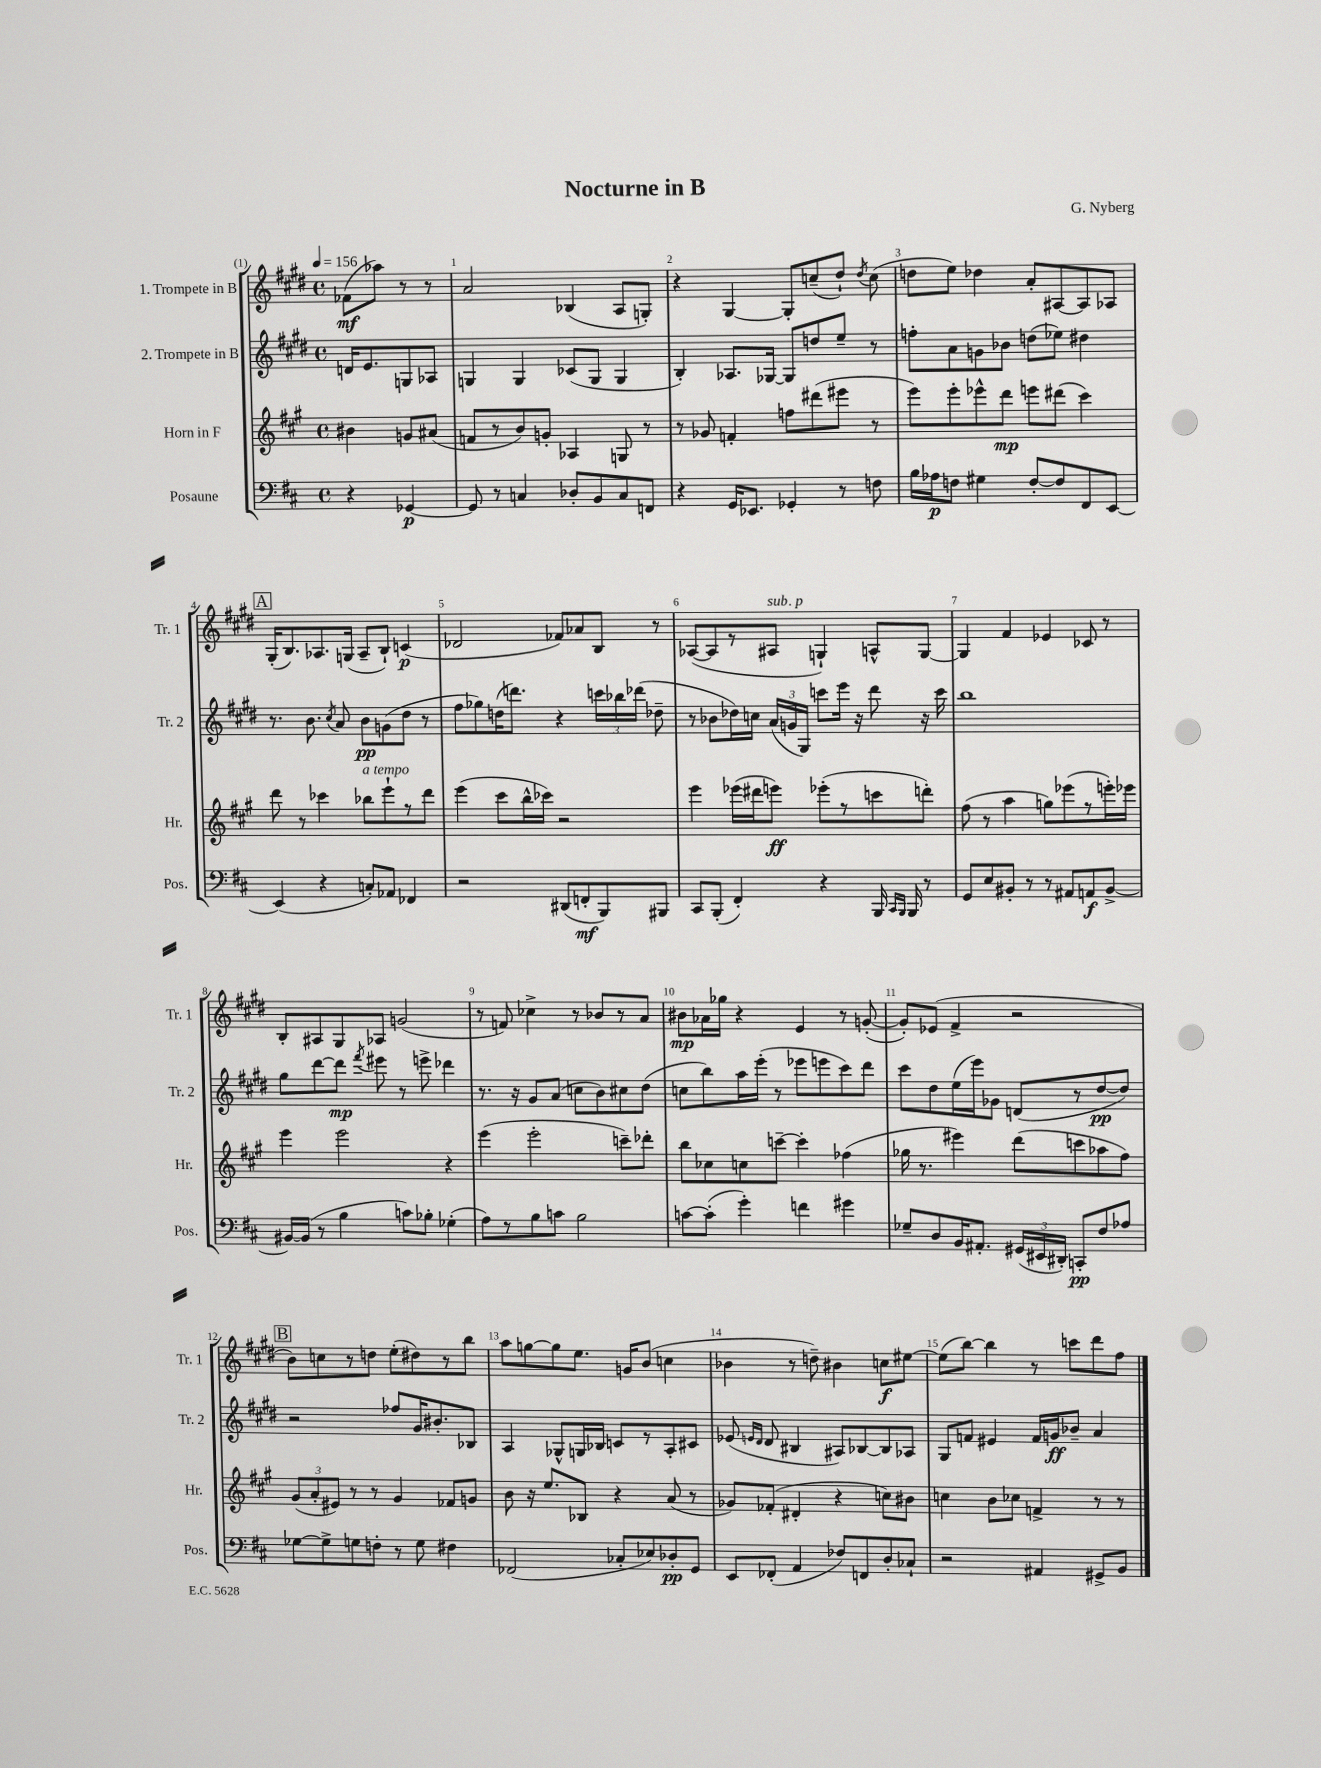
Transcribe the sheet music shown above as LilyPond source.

\header { title = "Nocturne in B" composer = "G. Nyberg" }
<<
\new StaffGroup <<
\new Staff = "s0" \with { instrumentName = "1. Trompete in B" shortInstrumentName = "Tr. 1" } {
    \clef treble \key e \major \defaultTimeSignature \time 4/4 \partial 2 \tempo 4 = 156
    \autoBeamOff fes'8[\mf( aes''8]) r8 r8 |
    a'2 bes4( a8[ g8]-.) |
    r4 gis4~ gis8[-. c''8--( dis''8]-!) \acciaccatura { dis''8 } c''8( |
    d''8[ e''8]) des''4 a'8[-. ais8~ ais8 aes8] |
    \mark \markup { \box "A" } gis16[-.( b8.) aes8. g16]( aes8[-- b8]-!) c'4\p( |
    des'2 fes'8[) aes'8 b8] r8 |
    aes8[~( aes8 r8 ais8]^\markup { \italic "sub. p" } g4-!) a8[-^ g8]~ |
    g4 fis'4 ees'4 ces'8 r8 |
    b8[-. ais8 gis8 aes8] g'2( |
    r8 f'8) ces''4-> r8 bes'8[ r8 a'8] |
    bis'8[\mp aes'16 ges''16] r4 e'4 r8 g'8~-.( |
    g'8[-.) ees'8]( fis'4-> r2 |
    \mark \markup { \box "B" } b'8[) c''8 r8 d''8] e''8[-.( dis''8) r8 b''8] |
    a''8[ g''8~ g''8 e''8.] g'16[ b'8]( c''4 |
    bes'4 r8 d''8--) bis'4 c''8[\f eis''8]~ |
    eis''8[( b''8]~) b''4 r8 c'''8[ dis'''8 fis''8] \bar "|." |
}
\new Staff = "s1" \with { instrumentName = "2. Trompete in B" shortInstrumentName = "Tr. 2" } {
    \clef treble \key e \major \defaultTimeSignature \time 4/4 \partial 2
    \autoBeamOff d'16[ e'8. g8 aes8] |
    g4 g4 ces'8[( g8] g4 |
    b4-.) aes8.[ ges16]~ ges8[ d''8 e''8]-- r8 |
    f''8[-. a'8 g'8 bes'8] d''8[( ees''8]) dis''4 |
    \mark \markup { \box "A" } r8. b'8. \acciaccatura { cis''8 } a'8 b'8[\pp g'8( dis''8] r8 |
    fis''8[ ges''8) d''16( d'''8.]) r4 \tuplet 3/2 { c'''16[ bes''16 des'''16]( } des''8-- |
    r8 bes'8[ des''16) c''16] \tuplet 3/2 { a'16[( g'16 gis16]) } c'''8[ e'''16] r16 dis'''8 r16 c'''16 |
    b''1 |
    gis''8[ dis'''8~ dis'''8]\mp \acciaccatura { fis'''8 } eis'''8 r8 e'''8-> des'''4 |
    r8. r16 gis'8[ a'8]( c''8[ b'8) cis''8 dis''8]( |
    c''8[ b''8) a''16 e'''16]-.( r8 ees'''8[ e'''8 cis'''8) dis'''8] |
    cis'''8[ dis''8 e''16( e'''16) ges'8] d'8[( r8 dis''8~\pp dis''8]) |
    \mark \markup { \box "B" } r2 fes''8[ gis'16 bis'8.-. bes8] |
    a4 ges8[-^ g16 bes16] c'8[ r8 a8-. cis'8] |
    ees'8( \grace { e'16[ dis'16] } dis'8 bis4 ais8[) bes8~ bes8 aes8] |
    gis8[ f'8] eis'4 f'16[ g'16\ff bes'8]-- a'4 \bar "|." |
}
\new Staff = "s2" \with { instrumentName = "Horn in F" shortInstrumentName = "Hr." } {
    \clef treble \key a \major \defaultTimeSignature \time 4/4 \partial 2
    \autoBeamOff bis'4 g'8[ ais'8]( |
    f'8[ r8 b'8) g'8]-. aes4 g8 r8 |
    r8 ges'8 f'4-. f''8[ dis'''8( eis'''8] r8 |
    e'''8[) e'''8-. ees'''8-^ d'''8]\mp e'''8[ dis'''8]( cis'''4) |
    \mark \markup { \box "A" } d'''8 r8 ces'''4 bes''8[^\markup { \italic "a tempo" } e'''8-! r8 d'''8] |
    e'''4( cis'''8[ b''16-^ ces'''16]) r2 |
    e'''4 ees'''16[( dis'''16 e'''8]\ff) ees'''8[-.( r8 c'''8 d'''8]-.) |
    fis''8( r8 a''4 g''8[) ees'''8( r8 e'''16-.) ees'''16] |
    e'''4 e'''2 r4 |
    e'''4( e'''2-. c'''8[--) des'''8]-. |
    b''8[ ces''8 c''8 c'''8]~-- c'''4-. fes''4( |
    ges''16 r8. eis'''4) d'''8[( c'''8 aes''8 fis''8]) |
    \mark \markup { \box "B" } \tuplet 3/2 { gis'8[( a'8-. eis'8]) } r8 r8 gis'4 fes'8[ g'8] |
    b'8 r16 e''8.[ bes8] r4 a'8( r8 |
    ges'8[) fes'8]-.( dis'4-. r4 c''8[) bis'8] |
    c''4 b'8[ ces''8] f'4-> r8 r8 \bar "|." |
}
\new Staff = "s3" \with { instrumentName = "Posaune" shortInstrumentName = "Pos." } {
    \clef bass \key d \major \defaultTimeSignature \time 4/4 \partial 2
    \autoBeamOff r4 ges,4~\p |
    ges,8 r8 c4 des8[-. b,8 c8 f,8] |
    r4 g,16[ ees,8.] ges,4-. r8 f8 |
    b16[ aes16\p f8] gis4 f8[~-. f8 fis,8 e,8]~ |
    \mark \markup { \box "A" } e,4( r4 c8[-.) aes,8] fes,4 |
    r2 dis,8[( f,8-.\mf b,,8) bis,,8] |
    cis,8[ b,,8]-.( fis,4-.) r4 b,,16 \grace { cis,16[ b,,16] } b,,16 r8 |
    g,8[ e8 bis,8]-. r8 r8 ais,8[ a,8\f bis,8]~-> |
    bis,16[~ bis,16]( r8 b4 c'8[) bes8]-. ges4-.( |
    a8[) r8 b8 c'8] b2 |
    c'8[~ c'8]-.( g'4-.) f'4 gis'4 |
    ges8[-- d8 b,16 ais,8.]-. \tuplet 3/2 { gis,16[( eis,16 dis,16]-.) } c,8[-.\pp fis8 aes8] |
    \mark \markup { \box "B" } ges8[~ ges8-> g8 f8]-. r8 g8 fis4 |
    fes,2( ces8[-. ees8) des8-.\pp g,8] |
    e,8[ fes,8]-.( a,4 fes8[) f,8 d8-. ces8]-! |
    r2 ais,4 gis,8[-> b,8] \bar "|." |
}
>>
>>
\layout { \context { \Score \override BarNumber.break-visibility = ##(#f #t #t) barNumberVisibility = #all-bar-numbers-visible } }
